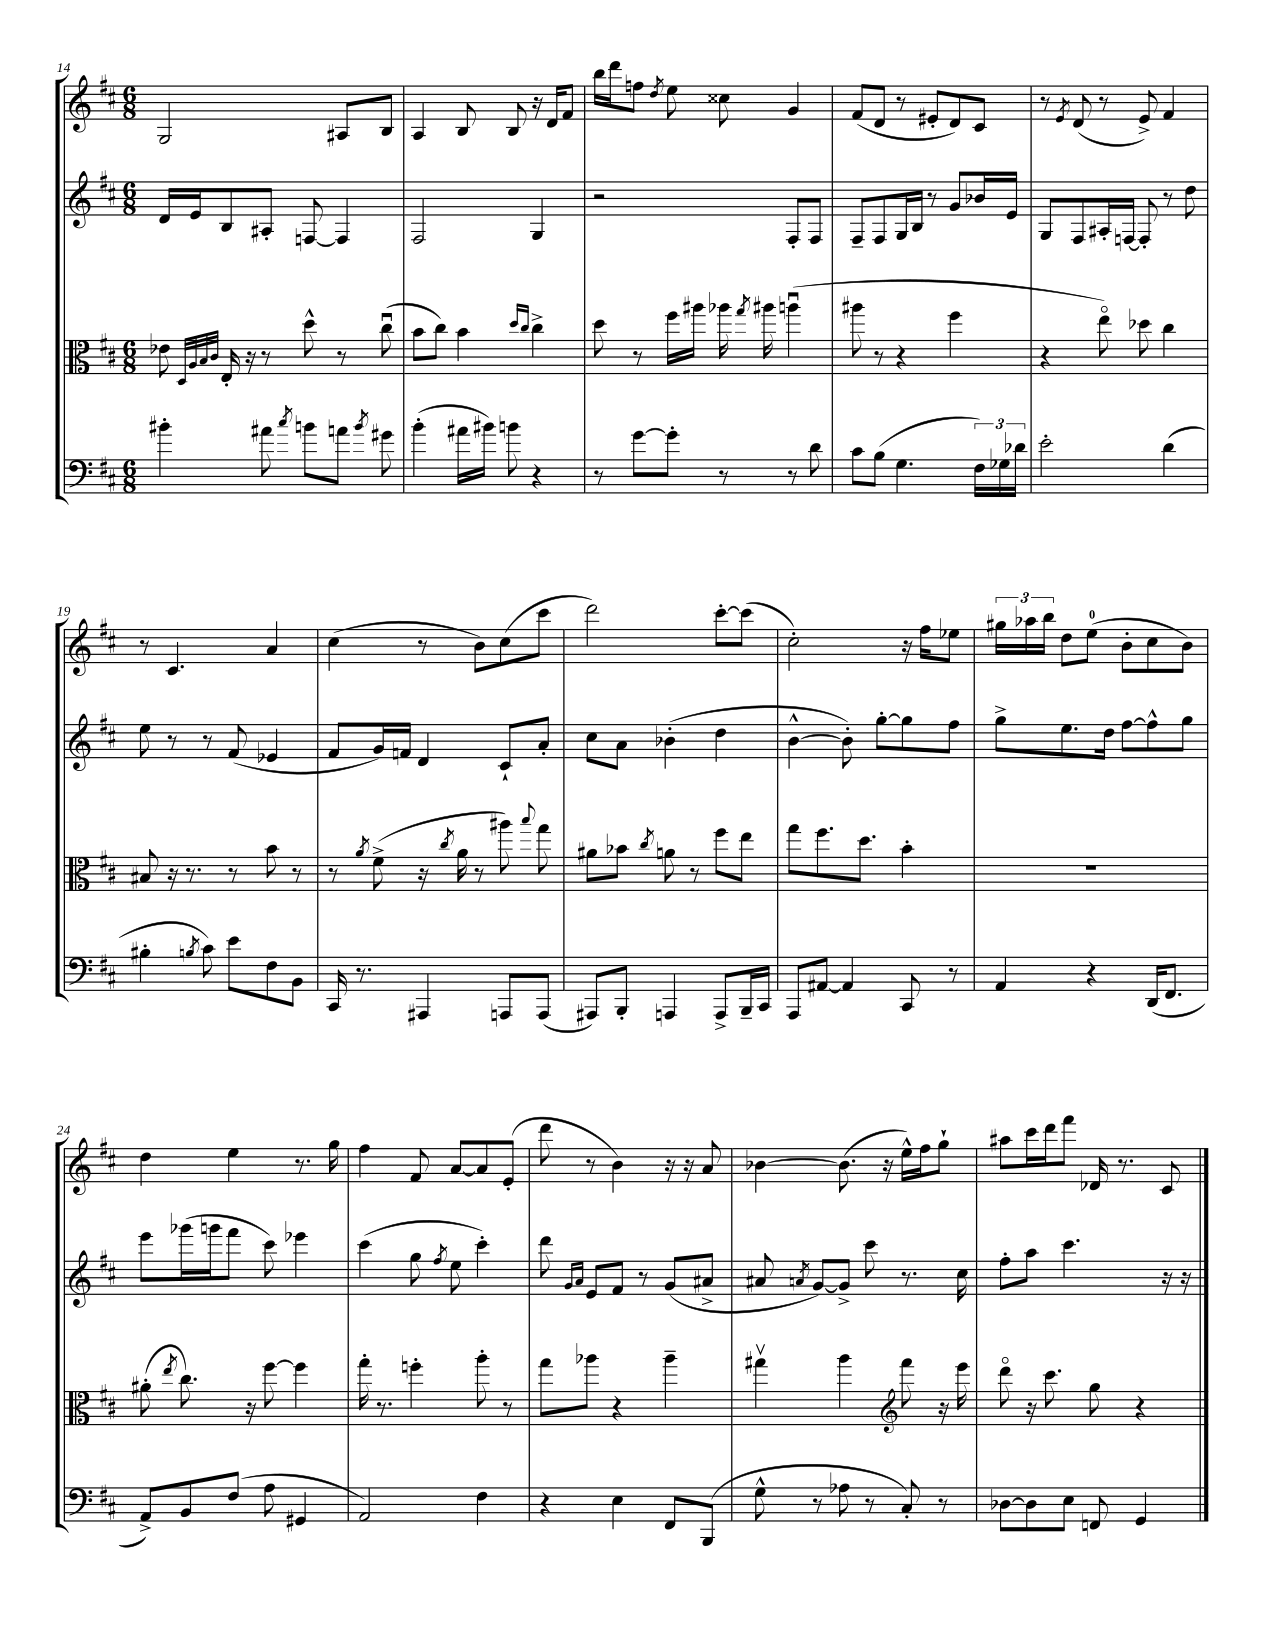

**kern	**kern	**kern	**kern
*staff4	*staff3	*staff2	*staff1
*clefF4	*clefC3	*clefG2	*clefG2
*k[f#c#]	*k[f#c#]	*k[f#c#]	*k[f#c#]
*M6/8	*M6/8	*M6/8	*M6/8
4b#'	8e-	16d	2G
.	.	16e	.
.	32qqD	.	.
.	32qqA	.	.
.	32qqB	.	.
.	32qqc#	.	.
.	16E'	8B	.
.	16r	.	.
8a#	8r	8A#'	.
8qcc#	.	.	.
8b	8dd^^	[8F	.
8a	8r	4F]	8A#
8qb	.	.	.
8g#	(8cc#u	.	8B
=	=	=	=
(4b'	8b	2F#	4A
.	8cc#)	.	.
16a#	4b	.	8B
16b#)	.	.	.
8b	.	.	8B
.	16qqdd	.	.
.	16qqcc#	.	.
4r	4cc#^	4G	16r
.	.	.	16d
.	.	.	8f#
=	=	=	=
8r	8dd	2r	16bb
.	.	.	16ddd
[8g	8r	.	8ff
.	.	.	8qdd
8g']	16ff#	.	8ee
.	16aa#	.	.
8r	16aa-	.	8cc##
.	8qgg	.	.
.	16aa#	.	.
8r	(4aau	8F#'	4g
8d	.	8F#	.
=	=	=	=
8c#	8aa#	8F#~	(8f#
(8B	8r	8F#	8d
4.G	4r	16G	8r
.	.	16B	.
.	.	8r	8e#'
.	4ff#	8g	8d)
24F#)	.	16b-	8c#
24G-	.	.	.
.	.	16e	.
24d-	.	.	.
=	=	=	=
2e'	4r	8G	8r
.	.	.	8qe
.	.	8F#	(8d
.	8eeo)	16A#'	8r
.	.	[16F	.
.	8dd-	8F']	8e^)
(4d	4cc#	8r	4f#
.	.	8dd	.
=	=	=	=
4B#'	8B#	8ee	8r
.	16r	8r	4.c#
.	8.r	.	.
8qB	.	.	.
8c#)	.	8r	.
8e	8r	(8f#	.
8F#	8b	4e-	4a
8BB	8r	.	.
=	=	=	=
16CC#	8r	8f#	(4cc#
8.r	.	.	.
.	8qa	.	.
.	(8f#^	16g)	.
.	.	16f	.
4AAA#	16r	4d	8r
.	8qcc#	.	.
.	16a	.	.
.	8r	.	8b)
8AAA	8aa#)	8c#`	(8cc#
.	8qqbb	.	.
(8AAA	8gg	8a'	8ccc#
=	=	=	=
8AAA#)	8a#	8cc#	2ddd)
8BBB'	8b-	8a	.
.	8qcc#	.	.
4AAA	8a	(4b-'	.
.	8r	.	.
8AAA^	8ff#	4dd	[8ccc#'
16BBB~	8ee	.	(8ccc#]
16CC#	.	.	.
=	=	=	=
8AAA	8gg	[4b^^	2cc#')
[8AA#	8.ff#	.	.
4AA#]	.	8b'])	.
.	8.dd	.	.
.	.	[8gg'	.
8CC#	4b'	8gg]	16r
.	.	.	16ff#
8r	.	8ff#	8ee-
=	=	=	=
4AA	2.r	8gg^	24gg#
.	.	.	24aa-
.	.	.	24bb
.	.	8.ee	8dd
4r	.	.	(8ee
.	.	16dd	.
.	.	[8ff#	8b'
(16DD	.	8ff#^^]	8cc#
8.FF#	.	.	.
.	.	8gg	8b)
=	=	=	=
8AA^)	(8a#'	8eee	4dd
.	8qee	.	.
8BB	8.cc#)	(16ggg-	.
.	.	16ggg	.
(8F#	.	8fff#	4ee
.	16r	.	.
8A	[8ff#	8ccc#)	.
4GG#	4ff#]	4eee-	8.r
.	.	.	16gg
=	=	=	=
2AA)	16gg'	(4ccc#	4ff#
.	8.r	.	.
.	4ff'	8gg	8f#
.	.	8qff#	.
.	.	8ee	[8a
4F#	8aa'	4ccc#')	8a]
.	8r	.	(8e'
=	=	=	=
4r	8gg	8ddd	8ddd
.	.	16qqg	.
.	.	16qqa	.
.	8aa-	8e	8r
4E	4r	8f#	4b)
.	.	8r	.
8FF#	4aa-~	(8g	16r
.	.	.	16r
(8BBB	.	8a#^	8a
=	=	=	=
8G^^	4gg#v	8a#	[4b-
.	.	8qa	.
8r	.	[8g)	.
8A-	4aa	8g^]	(8.b-]
8r	.	8ccc#	.
.	.	.	16r
*	*clefG2	*	*
8C#')	8fff#	8.r	16ee^^)
.	.	.	16ff#
8r	16r	.	8gg`
.	16eee	16cc#	.
=	=	=	=
[8D-	8dddo	8ff#'	8aa#
8D-]	16r	8aa	16ccc#
.	8.ccc#	.	16ddd
8E	.	4.ccc#	8fff#
8FF	8gg	.	16d-
.	.	.	8.r
4GG	4r	.	.
.	.	16r	8c#
.	.	16r	.
==	==	==	==
*-	*-	*-	*-
